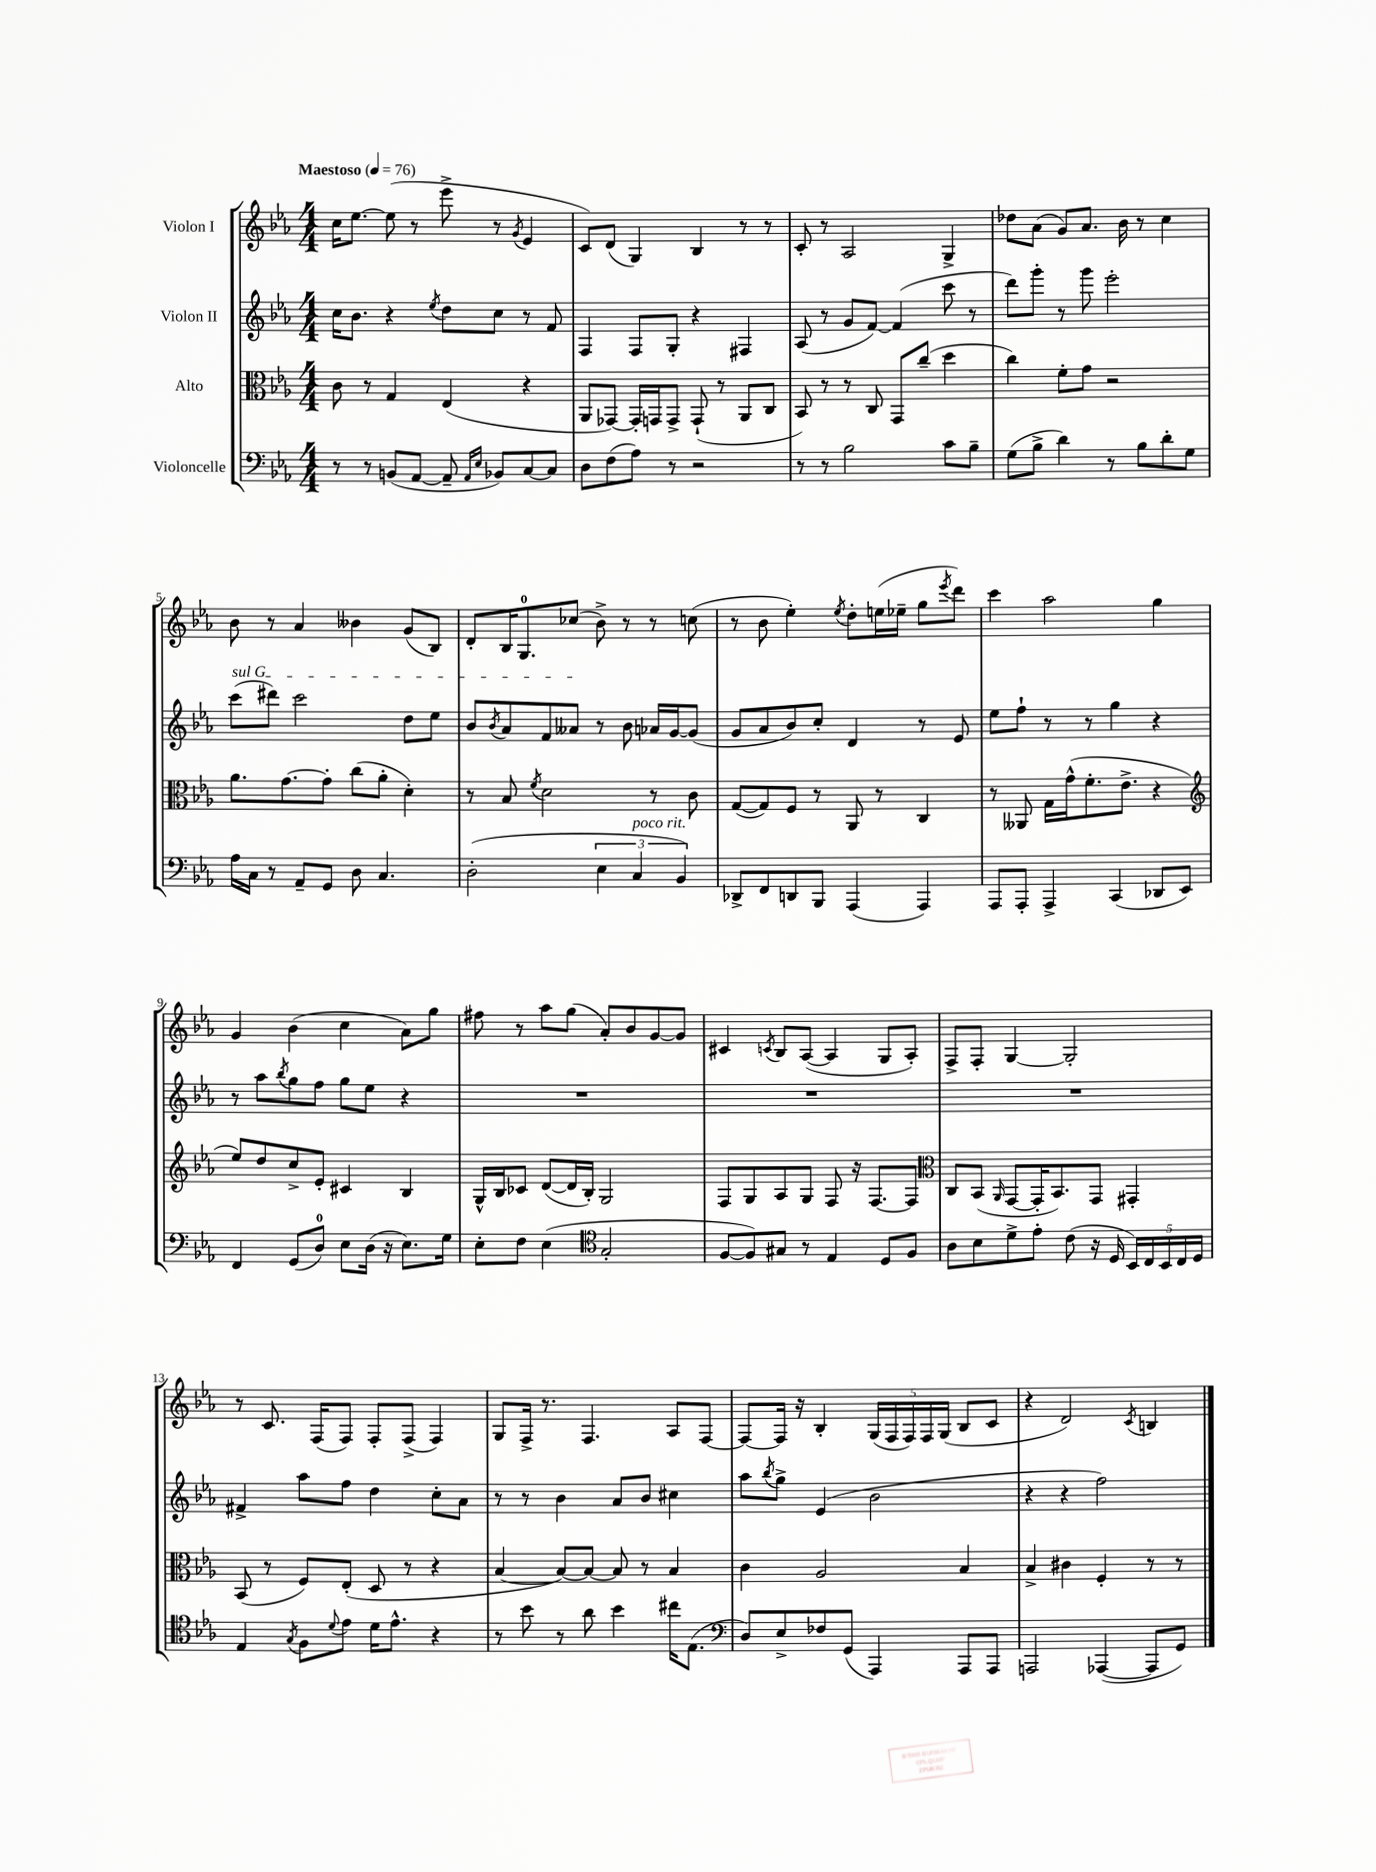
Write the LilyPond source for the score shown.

<<
\new StaffGroup <<
\new Staff = "s0" \with { instrumentName = "Violon I" } {
    \clef treble \key ees \major \numericTimeSignature \time 4/4 \tempo "Maestoso" 4 = 76
    c''16 ees''8.~ ees''8( r8 ees'''8-> r8 \acciaccatura { g'8 } ees'4 |
    c'8) d'8( g4) bes4 r8 r8 |
    c'8-. r8 aes2 g4-> |
    des''8 aes'8( g'8) aes'8. bes'16 r8 c''4 |
    bes'8 r8 aes'4 beses'4 g'8( bes8) |
    d'8-. bes16 g8.-0 ces''8( bes'8->) r8 r8 c''8( |
    r8 bes'8 ees''4-.) \acciaccatura { ees''8 } d''8-. e''16( ees''16-- g''8 \acciaccatura { ees'''8 } d'''8) |
    c'''4 aes''2 g''4 |
    g'4 bes'4( c''4 aes'8) g''8 |
    fis''8 r8 aes''8 g''8( aes'8-.) bes'8 g'8~ g'8 |
    cis'4 \acciaccatura { c'8 } bes8 aes8~( aes4 g8 aes8-.) |
    f8-> f8-. g4~ g2-. |
    r8 c'8. f16( f8) f8-. f8->( f4) |
    g8 f16-> r8. f4. aes8 f8~ |
    f8~ f16 r16 bes4-. \tuplet 5/4 { g16( f16 f16) f16 g16( } bes8 c'8 |
    r4 d'2) \acciaccatura { c'8 } b4 \bar "|." |
}
\new Staff = "s1" \with { instrumentName = "Violon II" } {
    \clef treble \key ees \major \numericTimeSignature \time 4/4
    c''16 bes'8. r4 \acciaccatura { ees''8 } d''8 c''8 r8 f'8 |
    f4 f8 g8-. r4 fis4 |
    aes8( r8 g'8 f'8~) f'4( c'''8 r8 |
    d'''8) g'''8-. r8 g'''8 ees'''2-. |
    \once \override TextSpanner.bound-details.left.text = \markup { \italic "sul G" } c'''8\startTextSpan( dis'''8) c'''2 d''8 ees''8 |
    bes'8 \acciaccatura { bes'8 } aes'8 f'8 aeses'8\stopTextSpan r8 bes'8 aes'16 g'16~ g'8( |
    g'8 aes'8 bes'8) c''8-. d'4 r8 ees'8 |
    ees''8 f''8-! r8 r8 g''4 r4 |
    r8 aes''8 \acciaccatura { bes''8 } g''8 f''8 g''8 ees''8 r4 |
    R1 |
    R1 |
    R1 |
    fis'4-> aes''8 f''8 d''4 c''8-. aes'8 |
    r8 r8 bes'4 aes'8 bes'8 cis''4 |
    aes''8 \acciaccatura { bes''8 } g''8-> ees'4( bes'2 |
    r4 r4 f''2) \bar "|." |
}
\new Staff = "s2" \with { instrumentName = "Alto" } {
    \clef alto \key ees \major \numericTimeSignature \time 4/4
    c'8 r8 g4 ees4( r4 |
    aes,8 ges,8~) ges,16-. g,16 g,8-> g,8-!( r8 aes,8 c8 |
    bes,8) r8 r8 c8 g,8 c''8--( d''4 |
    c''4) f'8-. g'8 r2 |
    aes'8. g'8.~ g'8-. c''8( aes'8-. d'4-.) |
    r8 bes8 \acciaccatura { f'8 } d'2 r8 c'8 |
    g8~( g8) f8 r8 aes,8 r8 c4 |
    r8 aeses,8 g16 g'16-^( f'8.-. ees'8.-> r4 |
    \clef treble ees''8) d''8 c''8-> ees'8-. cis'4 bes4 |
    g16-^ bes16 ces'8 d'8~( d'16 bes16-.) g2 |
    f8 g8 aes8 g8 f8 r16 f8.~ f8 |
    \clef alto c8 bes,8( \grace { aes,16 } g,8~ g,16-. bes,8.) g,8 gis,4-. |
    bes,8( r8 f8) ees8-.( d8 r8 r4 |
    bes4~ bes8~) bes8~ bes8 r8 bes4 |
    c'4 aes2 bes4 |
    bes4-> cis'4 f4-. r8 r8 \bar "|." |
}
\new Staff = "s3" \with { instrumentName = "Violoncelle" } {
    \clef bass \key ees \major \numericTimeSignature \time 4/4
    r8 r8 b,8( aes,8~ aes,8-- \grace { aes,16 ees16 } bes,8) c8~ c8 |
    d8 f8( aes8) r8 r2 |
    r8 r8 bes2 c'8 bes8-- |
    g8( bes8-> d'4) r8 bes8 d'8-. g8 |
    aes16 c16 r8 aes,8-- g,8 d8 c4. |
    d2-.( \tuplet 3/2 { ees4 c4^\markup { \italic "poco rit." } bes,4) } |
    des,8-> f,8 d,8 bes,,8 aes,,4( aes,,4) |
    aes,,8 aes,,8-. aes,,4-> c,4( des,8 ees,8) |
    f,4 g,8( d8-0) ees8 d16( r16 ees8.) g16 |
    ees8-. f8 ees4( \clef tenor g2-. |
    f8~ f8) gis8 r8 ees4 d8 f8 |
    aes8 bes8 d'8-> ees'8-. c'8( r16 d16 \tuplet 5/4 { bes,16) c16 bes,16 c16 d16 } |
    ees4 \acciaccatura { g8 } f8 \appoggiatura { d'8 } ees'8 d'16 ees'8.-^ r4 |
    r8 bes'8 r8 aes'8 bes'4 cis''16 ees8.( |
    \clef bass d8) ees8-> fes8 g,8( aes,,4) aes,,8 aes,,8 |
    a,,2 aes,,4~( aes,,8 g,8) \bar "|." |
}
>>
>>
